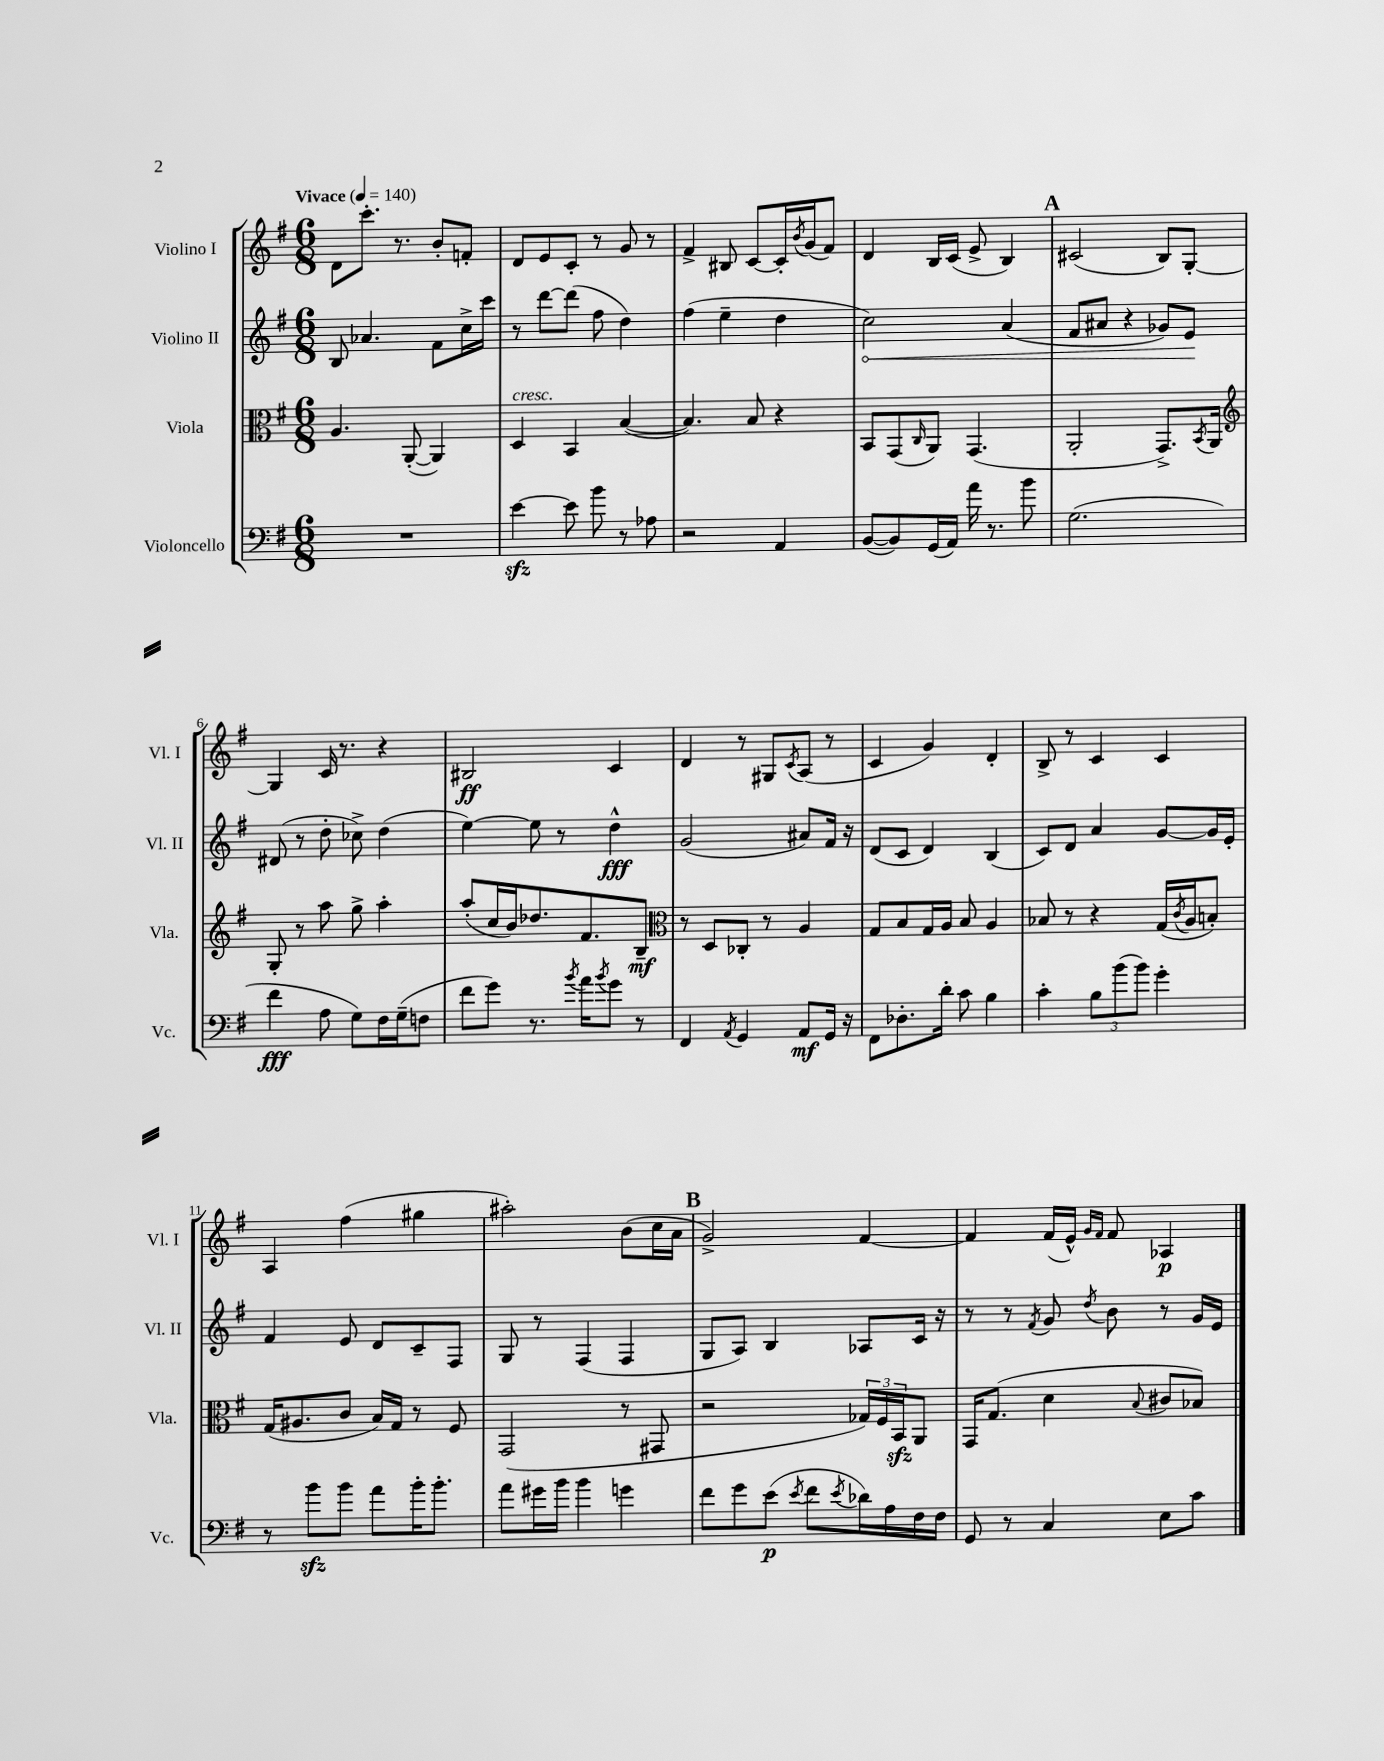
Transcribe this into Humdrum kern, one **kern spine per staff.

**kern	**dynam	**kern	**dynam	**kern	**dynam	**kern	**dynam
*part4	*part4	*part3	*part3	*part2	*part2	*part1	*part1
*staff4	*staff4	*staff3	*staff3	*staff2	*staff2	*staff1	*staff1
*I"Violoncello	*	*I"Viola	*	*I"Violino II	*	*I"Violino I	*
*I'Vc.	*	*I'Vla.	*	*I'Vl. II	*	*I'Vl. I	*
*clefF4	*	*clefC3	*	*clefG2	*	*clefG2	*
*k[f#]	*	*k[f#]	*	*k[f#]	*	*k[f#]	*
*M6/8	*	*M6/8	*	*M6/8	*	*M6/8	*
*MM140	*	*MM140	*	*MM140	*	*MM140	*
=1	=1	=1	=1	=1	=1	=1	=1
!	!	!	!	!	!	!LO:TX:a:B:t=Vivace	!
2.r	.	4.A/	.	8B/	.	8d\L	.
.	.	.	.	4.a-X/	.	8.ccc'\J	.
.	.	.	.	.	.	8.r	.
.	.	([8AA'/	.	.	.	.	.
.	.	4AA/])	.	8f#\L	.	8b'/L	.
.	.	.	.	16cc^\L	.	8fn'/J	.
.	.	.	.	16ccc\JJ	.	.	.
=2	=2	=2	=2	=2	=2	=2	=2
!	!	!LO:TX:a:i:t=cresc.	!	!	!	!	!
[4ezz\	.	4D/	.	8r	.	8d/L	.
.	.	.	.	[8ddd\L	.	8e/	.
8e\]	.	4BB/	.	(8ddd\J]	.	8c'/J	.
8b\	.	.	.	8ff#\	.	8r	.
8r	.	([4B/	.	4dd\)	.	8g/	.
8A-X\	.	.	.	.	.	8r	.
=3	=3	=3	=3	=3	=3	=3	=3
2r	.	4.B/])	.	(4ff#\	.	4f#^/	.
.	.	.	.	4ee~\	.	8B#X/	.
.	.	8B/	.	.	.	[8c/L	.
4AA/	.	4r	.	4dd\	.	16c'/L]	.
.	.	.	.	.	.	8qb/	.
.	.	.	.	.	.	(16g/J	.
.	.	.	.	.	.	8f#/J)	.
=4	=4	=4	=4	=4	=4	=4	=4
!	!	!	!	!	!LO:HP:b	!	!
([8BB/L	.	8BB/L	.	2cc\)	<	4d/	.
8BB/])	.	(8GG/	.	.	.	.	.
.	.	16qqC/	.	.	.	.	.
(16GG/L	.	8AA/J)	.	.	.	16B/LL	.
16AA/JJ)	.	.	.	.	.	(16c/JJ	.
16a\	.	(4.GG/	.	.	.	8e^/	.
8.r	.	.	.	.	.	.	.
.	.	.	.	(4a/	.	4B/)	.
8b\	.	.	.	.	.	.	.
!!LO:REH:place=s1:t=A
=5	=5	=5	=5	=5	=5	=5	=5
(2.G\	.	2AA'/	.	8f#/L	.	(2c#X/	.
.	.	.	.	8a#X/J	.	.	.
.	.	.	.	4r	.	.	.
.	.	8.GG^/L)	.	8g-X/L)	.	8B/L)	.
.	.	.	.	8e/J	.	[8G'/J	.
.	.	8qBB/	.	.	.	.	.
.	.	16AA/Jk	.	.	.	.	.
.	.	.	.	.	[	.	.
!!LO:LB:g=z
=6	=6	=6	=6	=6	=6	=6	=6
*	*	*clefG2	*	*	*	*	*
4f#\	fff	8G'/	.	(8d#X/	.	4G/]	.
.	.	8r	.	8r	.	.	.
8A\	.	8aa\	.	8dd'\	.	16c/	.
.	.	.	.	.	.	8.r	.
8G\L)	.	8gg^\	.	8cc-X^\)	.	.	.
16F#\L	.	4aa'\	.	(4dd\	.	4r	.
(16G~\J	.	.	.	.	.	.	.
8Fn\J	.	.	.	.	.	.	.
=7	=7	=7	=7	=7	=7	=7	=7
8f#\L	.	(8aa'/L	.	[4ee\)	.	2B#X/	ff
8g\J)	.	16cc/L	.	.	.	.	.
.	.	16b/J)	.	.	.	.	.
8.r	.	8.dd-X/	.	8ee\]	.	.	.
.	.	.	.	8r	.	.	.
8qb/	.	.	.	.	.	.	.
16a\KL	.	8.f#/	.	.	.	.	.
8qb/	.	.	.	.	.	.	.
8g\J	.	.	.	4dd^^\	fff	4c/	.
8r	.	8B~/J	mf	.	.	.	.
=8	=8	=8	=8	=8	=8	=8	=8
*	*	*clefC3	*	*	*	*	*
4FF#/	.	8r	.	(2g/	.	4d/	.
.	.	8D/L	.	.	.	.	.
8qAA/	.	.	.	.	.	.	.
4GG/	.	8C-X'/J	.	.	.	8r	.
.	.	8r	.	.	.	8G#X/L	.
.	.	.	.	.	.	8qc/	.
8AA/L	mf	4A/	.	8a#X/L)	.	(8A/J	.
16GG/Jk	.	.	.	16f#/Jk	.	8r	.
16r	.	.	.	16r	.	.	.
=9	=9	=9	=9	=9	=9	=9	=9
8FF#\L	.	8G/L	.	(8d/L	.	4c/	.
8.D-X'\	.	8B/	.	8c/J	.	.	.
.	.	16G/L	.	4d/)	.	4g/)	.
16d'\Jk	.	16A/JJ	.	.	.	.	.
8c\	.	8B/	.	.	.	.	.
4B\	.	4A/	.	(4B/	.	4d'/	.
=10	=10	=10	=10	=10	=10	=10	=10
4c'\	.	8B-X/	.	8c/L)	.	8B^/	.
.	.	8r	.	8d/J	.	8r	.
12B\L	.	4r	.	4a/	.	4c/	.
(12b\	.	.	.	.	.	.	.
12b\J)	.	.	.	.	.	.	.
4g'\	.	(16G/LL	.	[8g/L	.	4c/	.
.	.	8qc/	.	.	.	.	.
.	.	16A/J	.	.	.	.	.
.	.	8Bn'/J)	.	16g/L]	.	.	.
.	.	.	.	16e'/JJ	.	.	.
!!LO:LB:g=z
=11	=11	=11	=11	=11	=11	=11	=11
8r	.	(16G/KL	.	4f#/	.	4A/	.
.	.	8.A#X/	.	.	.	.	.
8bzz\L	.	.	.	.	.	.	.
8b\J	.	8c/J	.	8e/	.	(4ff#\	.
8a\L	.	16B/LL)	.	8d/L	.	.	.
.	.	16G/JJ	.	.	.	.	.
16b'\K	.	8r	.	8c~/	.	4gg#X\	.
8.b'\J	.	.	.	.	.	.	.
.	.	8F#/	.	8F#/J	.	.	.
=12	=12	=12	=12	=12	=12	=12	=12
8a\L	.	(2GG/	.	8G/	.	2aa#X'\)	.
16g#X\L	.	.	.	8r	.	.	.
16b\JJ	.	.	.	.	.	.	.
4b\	.	.	.	(4F#/	.	.	.
4gn\	.	8r	.	4F#/	.	(8b\L	.
.	.	8GG#X/	.	.	.	16cc\L	.
.	.	.	.	.	.	16a\JJ	.
!!LO:REH:place=s1:t=B
=13	=13	=13	=13	=13	=13	=13	=13
8f#\L	.	2r	.	8G/L	.	2g^/)	.
8g\	.	.	.	8A/J)	.	.	.
(8e\J	p	.	.	4B/	.	.	.
8qe/	.	.	.	.	.	.	.
8f#\L	.	.	.	.	.	.	.
8qe/	.	.	.	.	.	.	.
16d-X\L)	.	24G-X/LL)	.	8A-X/L	.	[4f#/	.
.	.	24F#/	.	.	.	.	.
16A\	.	.	.	.	.	.	.
.	.	24BBzz/J	.	.	.	.	.
16F#\	.	8AA/J	.	16c/Jk	.	.	.
16F#\JJ	.	.	.	16r	.	.	.
=14	=14	=14	=14	=14	=14	=14	=14
8GG/	.	16GG/KL	.	8r	.	4f#/]	.
.	.	(8.G/J	.	.	.	.	.
8r	.	.	.	8r	.	.	.
.	.	.	.	8qf#/	.	.	.
4C/	.	4d\	.	8g/	.	(16f#/LL	.
.	.	.	.	.	.	16e^^/JJ)	.
.	.	.	.	.	.	16qqg/LL	.
.	.	.	.	8qdd/	.	16qqf#/JJ	.
.	.	.	.	8b\	.	8f#/	.
.	.	8qqB/	.	.	.	.	.
8E\L	.	8c#X/L	.	8r	.	4A-X/	p
8c\J	.	8B-X/J)	.	16g/LL	.	.	.
.	.	.	.	16e/JJ	.	.	.
==	==	==	==	==	==	==	==
*-	*-	*-	*-	*-	*-	*-	*-
